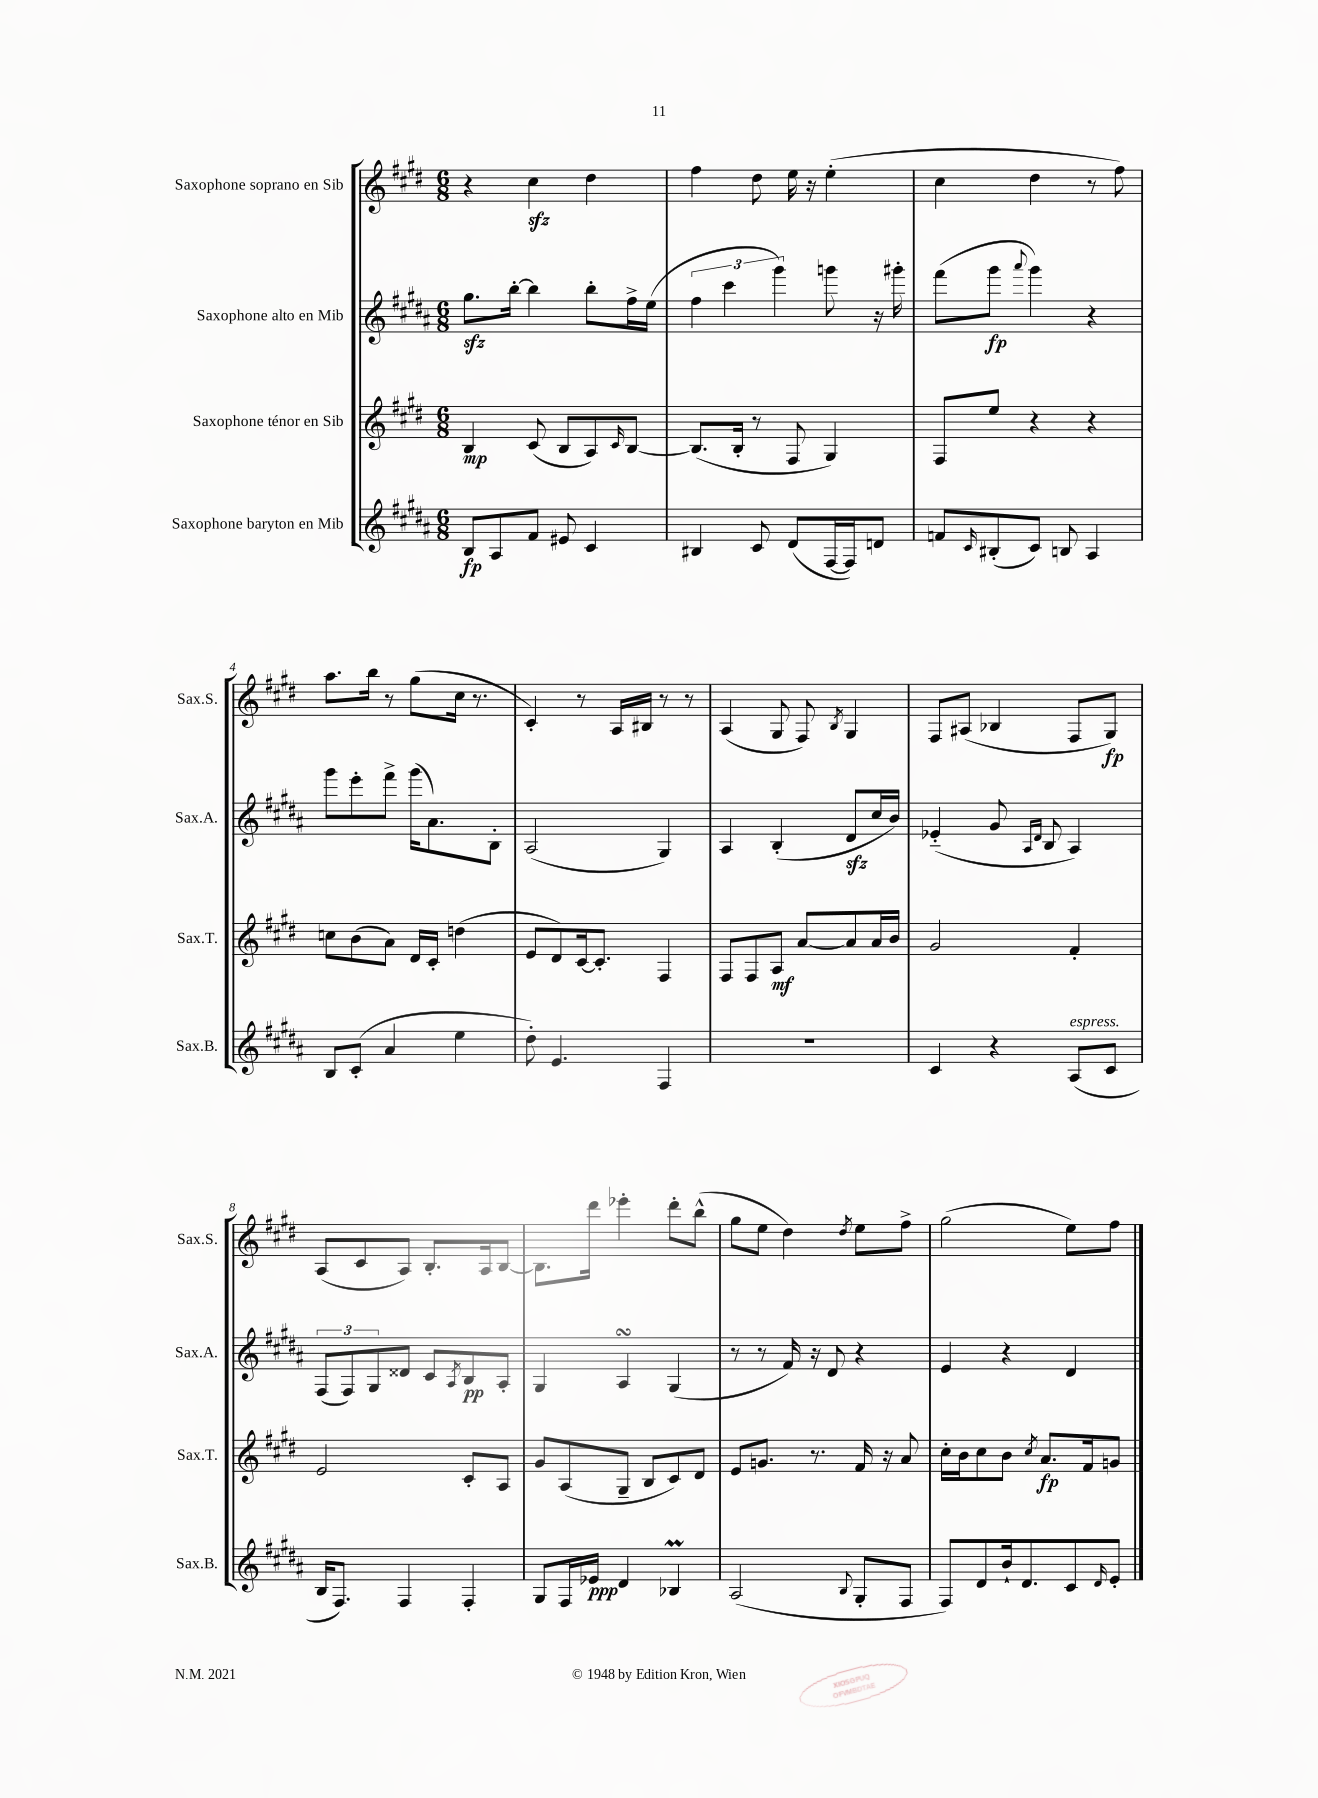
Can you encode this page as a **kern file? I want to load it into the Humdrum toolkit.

**kern	**kern	**kern	**kern
*staff4	*staff3	*staff2	*staff1
*clefG2	*clefG2	*clefG2	*clefG2
*k[f#c#g#d#a#]	*k[f#c#g#d#]	*k[f#c#g#d#a#]	*k[f#c#g#d#]
*M6/8	*M6/8	*M6/8	*M6/8
8B	4B	8.gg#	4r
8A#	.	.	.
.	.	[16bb'	.
8f#	(8c#	4bb]	4cc#
8e#	8B	.	.
4c#	8A)	8bb'	4dd#
.	16qqc#	.	.
.	[8B	16ff#^	.
.	.	(16ee	.
=	=	=	=
4B#	(8.B]	6ff#	4ff#
.	.	6ccc#	.
.	16B'	.	.
8c#	8r	.	8dd#
.	.	6ggg#)	.
(8d#	8F#	.	16ee
.	.	.	16r
[16F#	4G#)	8ggg	(4ee'
16F#])	.	.	.
8d	.	16r	.
.	.	16ggg#'	.
=	=	=	=
8f	8F#	(8fff#	4cc#
16qqc#	.	.	.
(8B#'	8ee	8ggg#	.
.	.	8qqaaa#	.
8c#)	4r	4ggg#)	4dd#
8B	.	.	.
4A#	4r	4r	8r
.	.	.	8ff#)
=	=	=	=
8B	8cc	8ggg#	8.aa
(8c#'	(8b	8eee'	.
.	.	.	16bb
4a#	8a)	8fff#^	8r
.	16d#	(16ggg#	(8gg#
.	16c#'	8.a#)	.
4ee	(4dd	.	16cc#
.	.	.	8.r
.	.	8B'	.
=	=	=	=
8dd#')	8e	(2A#	4c#')
4.e	8d#)	.	.
.	[16c#	.	8r
.	8.c#']	.	.
.	.	.	16A
.	.	.	16B#
4F#	4F#	4G#)	8r
.	.	.	8r
=	=	=	=
2.r	8F#	4A#	(4A
.	8F#	.	.
.	8A	(4B'	8G#
.	[8a	.	8F#)
.	.	.	8qB
.	8a]	8d#	4G#
.	16a	16cc#	.
.	16b	16b)	.
=	=	=	=
4c#	2g#	(4e-'~	8F#
.	.	.	(8A#
4r	.	8g#	4B-
.	.	16qqA#	.
.	.	16qqd#	.
.	.	8B	.
(8A#	4f#'	4A#)	8F#
8c#	.	.	8G#)
=	=	=	=
16B	2e	(12F#	(8A
8.F#)	.	.	.
.	.	12F#)	.
.	.	.	8c#
.	.	12G#	.
4F#	.	8d##	8A)
.	.	8c#	8.B'
.	.	8qA#	.
4F#'	8c#'	8B	.
.	.	.	16A
.	8A	8A#'	[8B
=	=	=	=
8G#	8g#	4G#	8.B]
16F#	(8A	.	.
16e-	.	.	16ddd#
4d#	8G#~	4A#	4eee-'
.	8B	.	.
4B-	8c#)	(4G#	8ddd#'
.	8d#	.	(8bb^^
=	=	=	=
(2A#	8e	8r	8gg#
.	8.g	8r	8ee
.	.	16f#)	4dd#)
.	8.r	16r	.
.	.	8d#	.
8qqB	.	.	8qdd#
8G#'	16f#	4r	8ee
.	16r	.	.
8F#	8a	.	8ff#^
=	=	=	=
8F#)	16cc#'	4e	(2gg#
.	16b	.	.
8d#	8cc#	.	.
16b`	8b	4r	.
8.d#	.	.	.
.	8qcc#	.	.
.	8.a	.	.
8c#	.	4d#	8ee)
.	16f#	.	.
16qqd#	.	.	.
8e'	8g	.	8ff#
==	==	==	==
*-	*-	*-	*-
